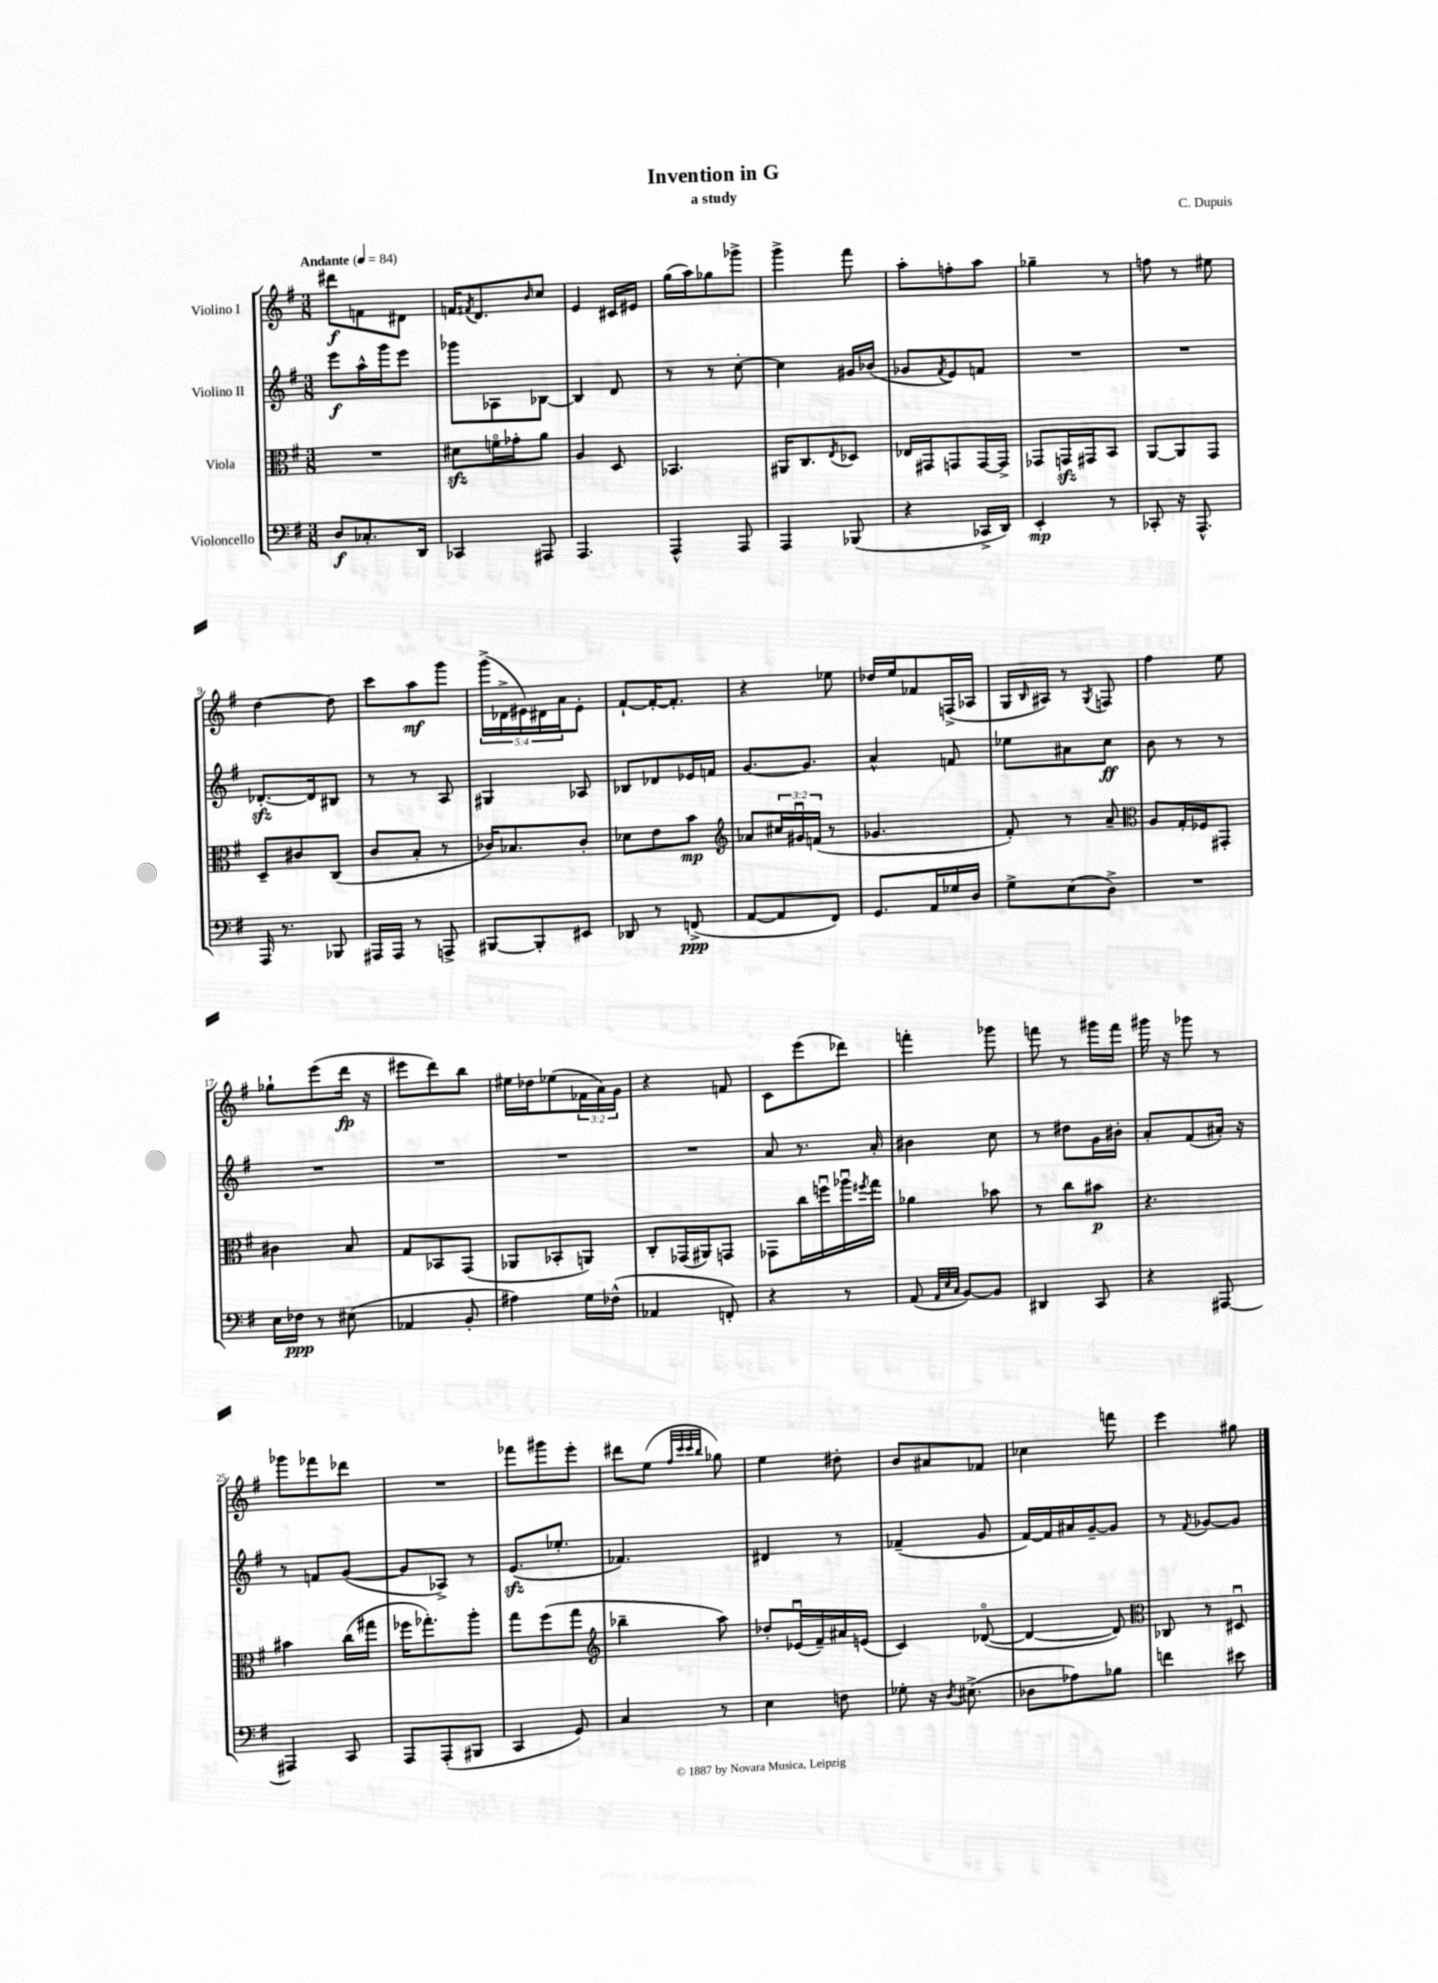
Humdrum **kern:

**kern	**dynam	**kern	**dynam	**kern	**dynam	**kern	**dynam
*part4	*part4	*part3	*part3	*part2	*part2	*part1	*part1
*staff4	*staff4	*staff3	*staff3	*staff2	*staff2	*staff1	*staff1
*I"Violoncello	*	*I"Viola	*	*I"Violino II	*	*I"Violino I	*
*clefF4	*	*clefC3	*	*clefG2	*	*clefG2	*
*k[f#]	*	*k[f#]	*	*k[f#]	*	*k[f#]	*
*M3/8	*	*M3/8	*	*M3/8	*	*M3/8	*
*MM84	*	*MM84	*	*MM84	*	*MM84	*
=1	=1	=1	=1	=1	=1	=1	=1
!	!	!	!	!	!	!LO:TX:a:B:t=Andante	!
8D/L	f	4.r	.	8eee\L	f	8ddd#X\L	f
8.C-X'/	.	.	.	16aa^^\L	.	8fn\	.
.	.	.	.	16ggg\J	.	.	.
.	.	.	.	8eee\J	.	8d#X\J	.
16DD/Jk	.	.	.	.	.	.	.
=2	=2	=2	=2	=2	=2	=2	=2
4CC-X/	.	8d#Xzz\L	.	8ggg-X\L	.	16fn/KL	.
.	.	.	.	.	.	8qf#X/	.
.	.	.	.	.	.	8.d/	.
.	.	16fn\L	.	8A-X\	.	.	.
.	.	16g-X'\J	.	.	.	.	.
.	.	.	.	.	.	16qqb/	.
8AAA#X/	.	8a\J	.	[8B-X\J	.	8cc/J	.
=3	=3	=3	=3	=3	=3	=3	=3
4.AAA/	.	4A/	.	4B-/]	.	4e/	.
.	.	8D/	.	8d/	.	16c#X/LL	.
.	.	.	.	.	.	16e#X/JJ	.
=4	=4	=4	=4	=4	=4	=4	=4
4AAA^^/	.	4.BB-X/	.	8r	.	(16gg\LL	.
.	.	.	.	.	.	16aa\J)	.
.	.	.	.	8r	.	8gg-X\	.
8AAA/	.	.	.	[8cc'\	.	8ggg-X^\J	.
=5	=5	=5	=5	=5	=5	=5	=5
4AAA/	.	16AA#X/KL	.	4cc\]	.	4ggg^\	.
.	.	8.C/	.	.	.	.	.
.	.	8qE/	.	.	.	.	.
(8BBB-X/	.	8D-X/J	.	16g#X/LL	.	8fff#\	.
.	.	.	.	(16b-X/JJ	.	.	.
=6	=6	=6	=6	=6	=6	=6	=6
4r	.	16E-X/LL	.	8g-X/L	.	8aa'\L	.
.	.	16GG#X/J	.	.	.	.	.
.	.	.	.	8qf#/	.	.	.
.	.	8GGn/	.	8e/)	.	8ffn'\	.
16CC-X^/LL	.	[16GG/L	.	8fn/J	.	8aa\J	.
16DD/JJ)	.	16GG^/JJ]	.	.	.	.	.
=7	=7	=7	=7	=7	=7	=7	=7
4EE'/	mp	8GG-X/L	.	4.r	.	4gg-X~\	.
.	.	16GGnzz/L	.	.	.	.	.
.	.	16GG#X/J	.	.	.	.	.
8r	.	8BB/J	.	.	.	8r	.
=8	=8	=8	=8	=8	=8	=8	=8
8CC-X'/	.	[8AA/L	.	4.r	.	8ffn\	.
16r	.	8AA/]	.	.	.	8r	.
8.AAA^^/	.	.	.	.	.	.	.
.	.	8GG/J	.	.	.	8ee#X\	.
!!LO:LB:g=z
=9	=9	=9	=9	=9	=9	=9	=9
16AAA/	.	8D~/L	.	[8.d-Xzz'/L	.	[4dd\	.
8.r	.	.	.	.	.	.	.
.	.	8c#X/	.	.	.	.	.
.	.	.	.	16d-/k]	.	.	.
8BBB-X/	.	(8C/J	.	8B#X/J	.	8dd\]	.
=10	=10	=10	=10	=10	=10	=10	=10
16AAA#X/LL	.	8c/L	.	8r	.	8ccc\L	.
16AAA#/JJ	.	.	.	.	.	.	.
8r	.	8B'/J	.	8r	.	8aa\	mf
8AAAn^/	.	8r	.	8A/	.	8ggg\J	.
=11	=11	=11	=11	=11	=11	=11	=11
[8BBB#X/L	.	16c-X/KL)	.	4G#X/	.	(20ggg^\LL	.
.	.	.	.	.	.	20d-X^\	.
.	.	8.B-X/	.	.	.	.	.
.	.	.	.	.	.	20e#X\)	.
8BBB#'/]	.	.	.	.	.	.	.
.	.	.	.	.	.	20d#X\	.
.	.	.	.	.	.	20a\J	.
8EE#X/J	.	8c-'/J	.	8A-X/	.	8e#'\J	.
=12	=12	=12	=12	=12	=12	=12	=12
8DD-X/	.	8d-X\L	.	8B-X/L	.	[8f#`/L	.
8r	.	8e\	.	8d-X/	.	16f#'/K_	.
.	.	.	.	.	.	8.f#'/J]	.
(8FFn^/	ppp	8b\J	mp	16e-X/L	.	.	.
.	.	.	.	16fn/JJ	.	.	.
=13	=13	=13	=13	=13	=13	=13	=13
*	*	*clefG2	*	*	*	*	*
[8AA/L	.	8a-X/L	.	[8.g/L	.	4r	.
8AA/]	.	24cc#X/L	.	.	.	.	.
.	.	24g#Xu/	.	.	.	.	.
.	.	.	.	8.g/J]	.	.	.
.	.	(24fn/JJ	.	.	.	.	.
8FF#/J)	.	8r	.	.	.	8ee-X\	.
=14	=14	=14	=14	=14	=14	=14	=14
8.GG/L	.	4.g-X/	.	4a^^/	.	16dd-X/LL	.
.	.	.	.	.	.	16ee/J	.
.	.	.	.	.	.	8f-X/	.
16AA/L	.	.	.	.	.	.	.
16G-X/	.	.	.	8fn/	.	(16Fn^/L	.
16D/JJ	.	.	.	.	.	16A-X/JJ	.
=15	=15	=15	=15	=15	=15	=15	=15
8G^\L	.	8f#'/)	.	8ee-X\L	.	16G/LL	.
.	.	.	.	.	.	16qqB/	.
.	.	.	.	.	.	16A#X/JJ)	.
(8E\	.	8r	.	8a#X\	.	8r	.
.	.	.	.	.	.	8qG/	.
8D^\J)	.	8a~/	.	8cc\J	ff	8Fn/	.
=16	=16	=16	=16	=16	=16	=16	=16
*	*	*clefC3	*	*	*	*	*
4.r	.	8A/L	.	8b\	.	4ff#\	.
.	.	16G'/L	.	8r	.	.	.
.	.	16F-X/J	.	.	.	.	.
.	.	8GG#X'/J	.	8r	.	8ee\	.
!!LO:LB:g=z
=17	=17	=17	=17	=17	=17	=17	=17
16E\LL	.	4c#X\	.	4.r	.	8gg-X`\L	.
16F-X\JJ	ppp	.	.	.	.	.	.
8r	.	.	.	.	.	(8eee\	.
(8E#X\	.	8B/	.	.	.	16ddd\Jk	fp
.	.	.	.	.	.	16r	.
=18	=18	=18	=18	=18	=18	=18	=18
4AA-X/	.	8G/L	.	4.r	.	8eee#X\L	.
.	.	8BB-X/	.	.	.	8ddd\)	.
8BB'/	.	(8GG/J	.	.	.	8bb\J	.
=19	=19	=19	=19	=19	=19	=19	=19
4A#X\)	.	8AA-X/L	.	4.r	.	16ee#X\LL	.
.	.	.	.	.	.	16dd-X\J	.
.	.	8BB-X'/	.	.	.	(8ee-X\	.
16G\LL	.	8AAn/J)	.	.	.	24f-X\L	.
.	.	.	.	.	.	24a\)	.
(16F-X^^\JJ	.	.	.	.	.	.	.
.	.	.	.	.	.	24g\JJ	.
=20	=20	=20	=20	=20	=20	=20	=20
4AA-X/	.	8C'/L	.	4.r	.	4r	.
.	.	(16GG-X/L	.	.	.	.	.
.	.	16AA#X/J)	.	.	.	.	.
8FFn'/)	.	8GGn/J	.	.	.	8fn/	.
=21	=21	=21	=21	=21	=21	=21	=21
4r	.	8GG-X\L	.	8a/	.	8c\L	.
.	.	16cc\L	.	8.r	.	(8eee\	.
.	.	16ffnu\	.	.	.	.	.
8r	.	16aa-Xu\	.	.	.	8ddd-X\J)	.
.	.	8qff#X/	.	.	.	.	.
.	.	16gg\JJ	.	16a'/	.	.	.
=22	=22	=22	=22	=22	=22	=22	=22
(8AA/	.	4a-X\	.	4b#X\	.	4fffn'\	.
32qqAA/LLL	.	.	.	.	.	.	.
32qqE/	.	.	.	.	.	.	.
32qqC/JJJ	.	.	.	.	.	.	.
[8BB/L)	.	.	.	.	.	.	.
8BB/J]	.	8b-X\	.	8cc\	.	8ggg-X\	.
=23	=23	=23	=23	=23	=23	=23	=23
4DD#X/	.	8r	.	8r	.	8fffn\	.
.	.	8cc\L	.	8dd#X\L	.	8r	.
8CC/	.	8b#X\J	p	16g\L	.	16ggg#X\LL	.
.	.	.	.	16b#X'\JJ	.	16fff\JJ	.
=24	=24	=24	=24	=24	=24	=24	=24
4r	.	4.r	.	8a'/L	.	16ggg#X\	.
.	.	.	.	.	.	16r	.
.	.	.	.	(8f#/	.	8ggg-X\	.
[8AAA#X/	.	.	.	16a#X'/Jk)	.	8r	.
.	.	.	.	16r	.	.	.
!!LO:LB:g=z
=25	=25	=25	=25	=25	=25	=25	=25
4AAA#X/]	.	4b#X\	.	8r	.	8ggg-X\L	.
.	.	.	.	8fn/L	.	8fff-X\	.
8CC/	.	(16cc\LL	.	([8g/J	.	8ddd-X\J	.
.	.	16gg#X\JJ	.	.	.	.	.
=26	=26	=26	=26	=26	=26	=26	=26
8AAA/L	.	16ff-X\KL	.	8g/L]	.	4.r	.
.	.	8.gg-X'\)	.	.	.	.	.
(8AAA'/	.	.	.	8A-X^/J)	.	.	.
8BBB#X/J	.	8aa'\J	.	8r	.	.	.
=27	=27	=27	=27	=27	=27	=27	=27
4CC/	.	8gg\L	.	(8.ezz/L	.	8fff-X\L	.
.	.	(8ff#\	.	.	.	8ggg#X\	.
.	.	.	.	8.ee-X'/J	.	.	.
8GG/)	.	8gg\J	.	.	.	8eee'\J	.
=28	=28	=28	=28	=28	=28	=28	=28
*	*	*clefG2	*	*	*	*	*
4C/	.	4bb-X~\	.	4.f-X/)	.	8ddd#X\L	.
.	.	.	.	.	.	(8ee\J	.
.	.	.	.	.	.	32qqff#/LLL	.
.	.	.	.	.	.	32qqccc/	.
.	.	.	.	.	.	32qqccc/	.
.	.	.	.	.	.	32qqbb/JJJ	.
8r	.	8aa\)	.	.	.	8gg-X\)	.
=29	=29	=29	=29	=29	=29	=29	=29
4E\	.	8dd-X'/L	.	4d#X/	.	4ee\	.
.	.	(16e-Xu/L	.	.	.	.	.
.	.	16f#~/)	.	.	.	.	.
8Fn\	.	16a#X/	.	8r	.	8dd#X'\	.
.	.	(16en/JJ	.	.	.	.	.
=30	=30	=30	=30	=30	=30	=30	=30
8G-X'\	.	4c/)	.	(4f-X~/	.	8b/L	.
16r	.	.	.	.	.	8a#X/	.
8qD/	.	.	.	.	.	.	.
(8.E#X^\	.	.	.	.	.	.	.
.	.	([8d-X/	.	8g/	.	8f-X/J	.
=31	=31	=31	=31	=31	=31	=31	=31
8D-X\L	.	4d-/_	.	[16f#/LL)	.	4cc-X\	.
.	.	.	.	16f#/]	.	.	.
8A-X\)	.	.	.	16a#X/	.	.	.
.	.	.	.	[16g~/J	.	.	.
8B-X\J	.	8d-/])	.	8g/J]	.	8fffn\	.
=32	=32	=32	=32	=32	=32	=32	=32
*	*	*clefC3	*	*	*	*	*
4fn\	.	8C-X/	.	8r	.	4eee\	.
.	.	.	.	8qf#/	.	.	.
.	.	8r	.	[8g-X/L	.	.	.
8e#X\	.	8D#Xu/	.	8g-/J]	.	8gg#X\	.
==	==	==	==	==	==	==	==
*-	*-	*-	*-	*-	*-	*-	*-
